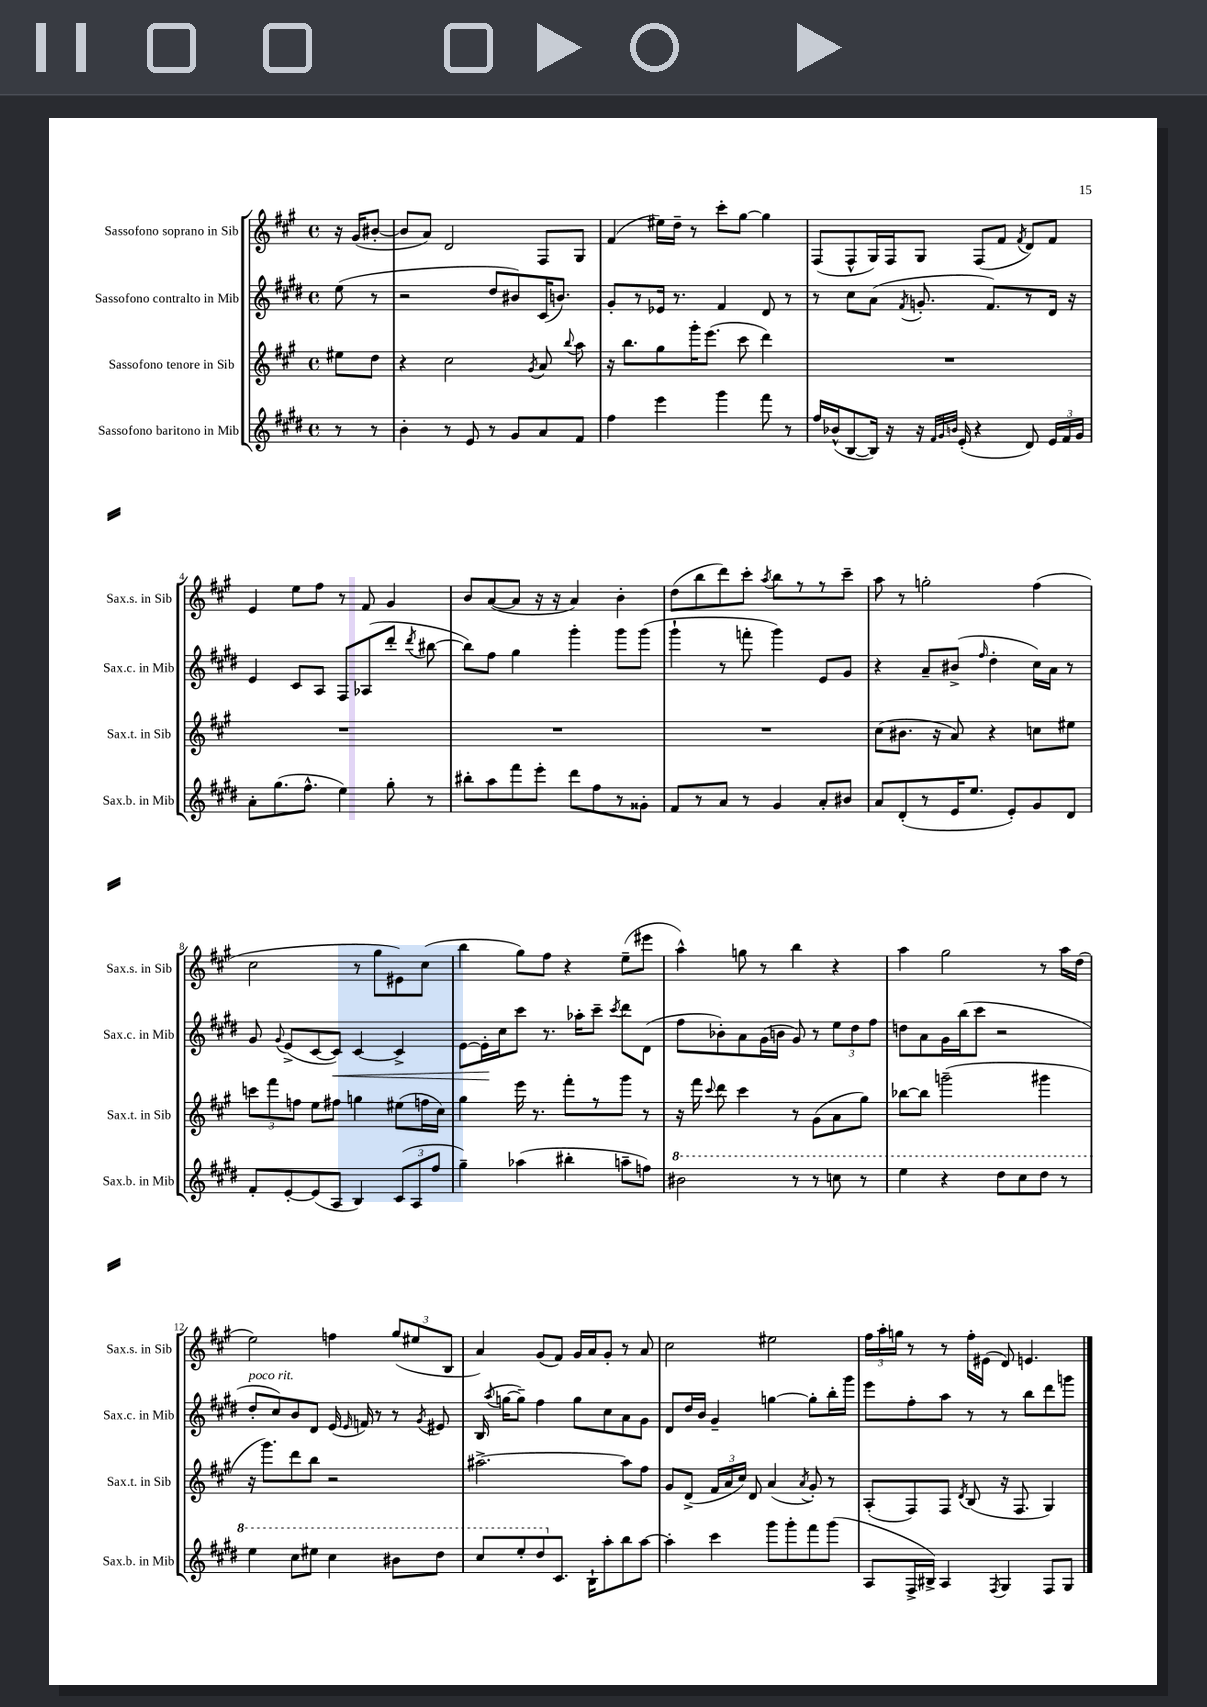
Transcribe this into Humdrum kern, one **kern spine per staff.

**kern	**kern	**kern	**dynam	**kern
*part4	*part3	*part2	*part2	*part1
*staff4	*staff3	*staff2	*staff2	*staff1
*I"Sassofono baritono in Mib	*I"Sassofono tenore in Sib	*I"Sassofono contralto in Mib	*	*I"Sassofono soprano in Sib
*I'Sax.b. in Mib	*I'Sax.t. in Sib	*I'Sax.c. in Mib	*	*I'Sax.s. in Sib
*clefG2	*clefG2	*clefG2	*	*clefG2
*k[f#c#g#d#]	*k[f#c#g#]	*k[f#c#g#d#]	*	*k[f#c#g#]
*M4/4	*M4/4	*M4/4	*	*M4/4
*met(c)	*met(c)	*met(c)	*	*met(c)
=	=	=	=	=
8r	8ee#X\L	(8ee\	.	16r
.	.	.	.	(16g#/KL
8r	8dd\J	8r	.	[8b#X'/J
=1	=1	=1	=1	=1
4b'\	4r	2r	.	8b#/L]
.	.	.	.	8a/J)
8r	2cc#\	.	.	2d/
8e/	.	.	.	.
8r	.	8dd#/L	.	.
8g#/L	.	8b#X/)	.	.
.	8qg#/	.	.	.
8a/	8a/	(16c#/K	.	8F#/L
.	.	8.bn/J)	.	.
.	8qqbb/	.	.	.
8f#/J	8aa\	.	.	8G#/J
=2	=2	=2	=2	=2
4ff#\	16r	8g#'/L	.	(4f#/
.	8.bb\L	.	.	.
.	.	8r	.	.
4eee\	8gg#\	16e-X/Jk	.	16ee#X\LL)
.	.	8.r	.	16dd~\JJ
.	16ggg#'\K	.	.	8r
.	(8.eee\J	.	.	.
4ggg#\	.	4f#/	.	8ccc#'\L
.	8ccc#\	.	.	[8gg#\J
8fff#\	4ddd\)	8d#/	.	4gg#\]
8r	.	8r	.	.
=3	=3	=3	=3	=3
16ff#/LL	1r	8r	.	(8F#/L
(16b-X^^/J	.	.	.	.
[8B/	.	8cc#\L	.	8F#^^/
16B/Jk])	.	(8a\J	.	16G#/L)
16r	.	.	.	16F#/J
.	.	8qf#/	.	.
16r	.	8.gn'/	.	8G#/J
32qqf#/LLL	.	.	.	.
32qqg#/	.	.	.	.
32qqbn/JJJ	.	.	.	.
(16e'/	.	.	.	.
4r	.	.	.	(8F#/L
.	.	8.f#/L)	.	.
.	.	.	.	8f#/J
.	.	.	.	8qf#/
8d#/)	.	8r	.	8d/L)
24e/LL	.	16d#/Jk	.	8f#/J
24f#/	.	.	.	.
.	.	16r	.	.
24g#/JJ	.	.	.	.
!!LO:LB:g=z
=4	=4	=4	=4	=4
8a'\L	1r	4e/	.	4e/
(8.gg#\	.	.	.	.
.	.	8c#/L	.	8ee\L
8.ff#^^\J	.	.	.	.
.	.	8A/J	.	8ff#\J
4ee\)	.	8F#/L	.	8r
.	.	(8A-X/	.	8f#/
8gg#'\	.	8ddd#'/J	.	4g#/
.	.	8qddd#/	.	.
8r	.	[8bb#X\	.	.
=5	=5	=5	=5	=5
8bb#X'\L	1r	8bb#\L])	.	8b/L
8aa\	.	8ff#\J	.	([8a/
8fff#\	.	4gg#\	.	8a/J]
8eee'\J	.	.	.	16r
.	.	.	.	16r
8ddd#\L	.	4ggg#'\	.	4a/)
8ff#\	.	.	.	.
8r	.	8ggg#\L	.	4b'\
8g##X'\J	.	(8ggg#\J	.	.
=6	=6	=6	=6	=6
8f#/L	1r	4ggg#`\	.	(8dd\L
8r	.	.	.	8bb\
8a/J	.	8r	.	8ddd\)
8r	.	8fffn'\	.	8ccc#'\J
.	.	.	.	8qaa/
4g#/	.	4ggg#\)	.	8bb\L
.	.	.	.	8r
8a'/L	.	8e/L	.	8r
8b#X/J	.	8g#/J	.	8ccc#~\J
=7	=7	=7	=7	=7
8a/L	(8cc#\L	4r	.	8aa\
(8d#'/	8.b#X\J	.	.	8r
8r	.	8a~/L	.	2ggn'\
.	16r	.	.	.
16e/K	8a/)	(8b#X^/J	.	.
8.ee/J	.	.	.	.
.	.	16qqff#/	.	.
.	4r	4dd#'\	.	.
8e'/L)	.	.	.	.
8g#/	8ccn\L	16cc#\LL)	.	(4ff#\
.	.	16a\JJ	.	.
8d#/J	8ee#X\J	8r	.	.
!!LO:LB:g=z
=8	=8	=8	=8	=8
8f#'/L	12cccn\L	8g#/	.	2cc#\
.	12fff#\	.	.	.
.	.	8qqg#/	.	.
[8e'/	.	(8e^/L	.	.
.	12ffn\J	.	.	.
(8e/]	8ee\L	[8c#/	.	.
!	!	!	!LO:HP:b	!
8A/J	8ff#X\J	8c#/J])	<	.
4B/)	4ggn\	[4c#/	.	8r
.	.	.	.	8gg#\L
(12c#/L	(8ee#X\L	4c#^/]	.	8e#X\)
12A/	.	.	.	.
.	16ffn\L	.	.	(8cc#\J
12ff#/J	.	.	.	.
.	16cc#\JJ)	.	.	.
=9	=9	=9	=9	=9
4gg#~\)	4gg#\	[8e\L	.	4bb\
.	.	16e'\L]	.	.
.	.	16cc#\J	[	.
(4aa-X\	16eee\	8ccc#\J	.	8gg#\L)
.	8.r	.	.	.
.	.	8.r	.	8ff#\J
4bb#X'\	8fff#'\L	.	.	4r
.	.	16aa-X'\KL	.	.
.	8r	8ccc#~\J	.	.
.	.	8qccc#/	.	.
8aan~\L	8ggg#\J	8ddd#\L	.	(8ee~\L
8ffn\J)	8r	(8d#\J	.	8eee#X\J
=10	=10	=10	=10	=10
*8va	*	*	*	*
2bb#X\	16r	8ff#\L	.	4aa^^\)
.	16fff#\	.	.	.
.	8qqccc#/	.	.	.
.	8ddd\	8b-X'\)	.	.
.	4ccc#\	8a\	.	8ggn\
.	.	(16g#\L	.	8r
.	.	16bn\JJ	.	.
8r	8r	8g#/)	.	4bb\
8r	(8g#\L	8r	.	.
8cccn\	8a\	12ee\L	.	4r
.	.	12dd#\	.	.
8r	8gg#\J)	.	.	.
.	.	12ff#\J	.	.
=11	=11	=11	=11	=11
4eee\	[8bb-X\L	8ddn\L	.	4aa\
.	8bb-\J]	8a\	.	.
4r	(2gggn~\	16g#\L	.	2gg#\
.	.	(16bb\J	.	.
.	.	8ccc#\J	.	.
8ddd#\L	.	2r	.	.
8ccc#\	.	.	.	.
8ddd#\J	4ggg#X\	.	.	8r
8r	.	.	.	16aa\LL
.	.	.	.	(16dd\JJ
!!LO:LB:g=z
=12	=12	=12	=12	=12
!	!	!LO:TX:a:i:t=poco rit.	!	!
4eee\	16r	8dd#'/L	.	2ee\)
.	8.ggg#\L)	.	.	.
.	.	8cc#/)	.	.
8ccc#\L	8ddd\	8b/	.	.
8eee#X\J	8bb\J	8d#/J	.	.
4ccc#\	2r	(16e/	.	4ffn\
.	.	16qqe/	.	.
.	.	16fn/)	.	.
.	.	8r	.	.
8bb#X\L	.	8r	.	(12gg#/L
.	.	.	.	12ee#X/
.	.	8qg#/	.	.
8ddd#\J	.	8e#X/	.	.
.	.	.	.	12B/J
=13	=13	=13	=13	=13
8ccc#/L	[2.aa#X^\	(16B/	.	4a/)
.	.	8qaa/	.	.
.	.	[16ggn\KL	.	.
8eee'/	.	8gg~\J])	.	.
8ddd#/	.	4ff#\	.	(8g#/L
*X8va	*	*	*	*
8.c#/J	.	.	.	8f#/J)
.	.	8gg\L	.	16g#/LL
16B`\KL	.	.	.	16a/J
8aa'\	.	8cc#\	.	8g#'/J
8bb\	8aa#\L]	8a\	.	8r
[8aa\J	8ff#\J	8g#\J	.	8a/
=14	=14	=14	=14	=14
4aa'\]	8g#/L	8d#/L	.	2cc#\
.	(8d^/J	16dd#/L	.	.
.	.	16b/JJ	.	.
4ccc#\	24f#/LL	4g#~/	.	.
.	24a/	.	.	.
.	24cc#/JJ)	.	.	.
.	8d/	.	.	.
8ggg#\L	(4a/	[4ggn\	.	2ee#X\
8ggg#'\	.	.	.	.
.	8qa/	.	.	.
8fff#\	8g#'/)	8gg'\L]	.	.
(8ggg#\J	8r	16bb'\L	.	.
.	.	16ggg#\JJ	.	.
=15	=15	=15	=15	=15
8A/L	(8A'/L	8eee\L	.	24ff#\LL
.	.	.	.	24aa'\
.	.	.	.	24ggn\JJ
16F#^/L	8F#/)	8ff#'\	.	8r
16B#X^/JJ)	.	.	.	.
4A/	8F#/J	8aa\J	.	8r
.	8qd/	.	.	.
.	(8B/	8r	.	16ff#'\LL
.	.	.	.	(16e#X\JJ
8qF#/	.	.	.	.
4G#/	16r	8r	.	8d/)
.	8.F#/	.	.	.
.	.	8bb\L	.	4.en/
8F#/L	4G#/)	8ddd#\	.	.
8G#/J	.	8gggn\J	.	.
==	==	==	==	==
*-	*-	*-	*-	*-
